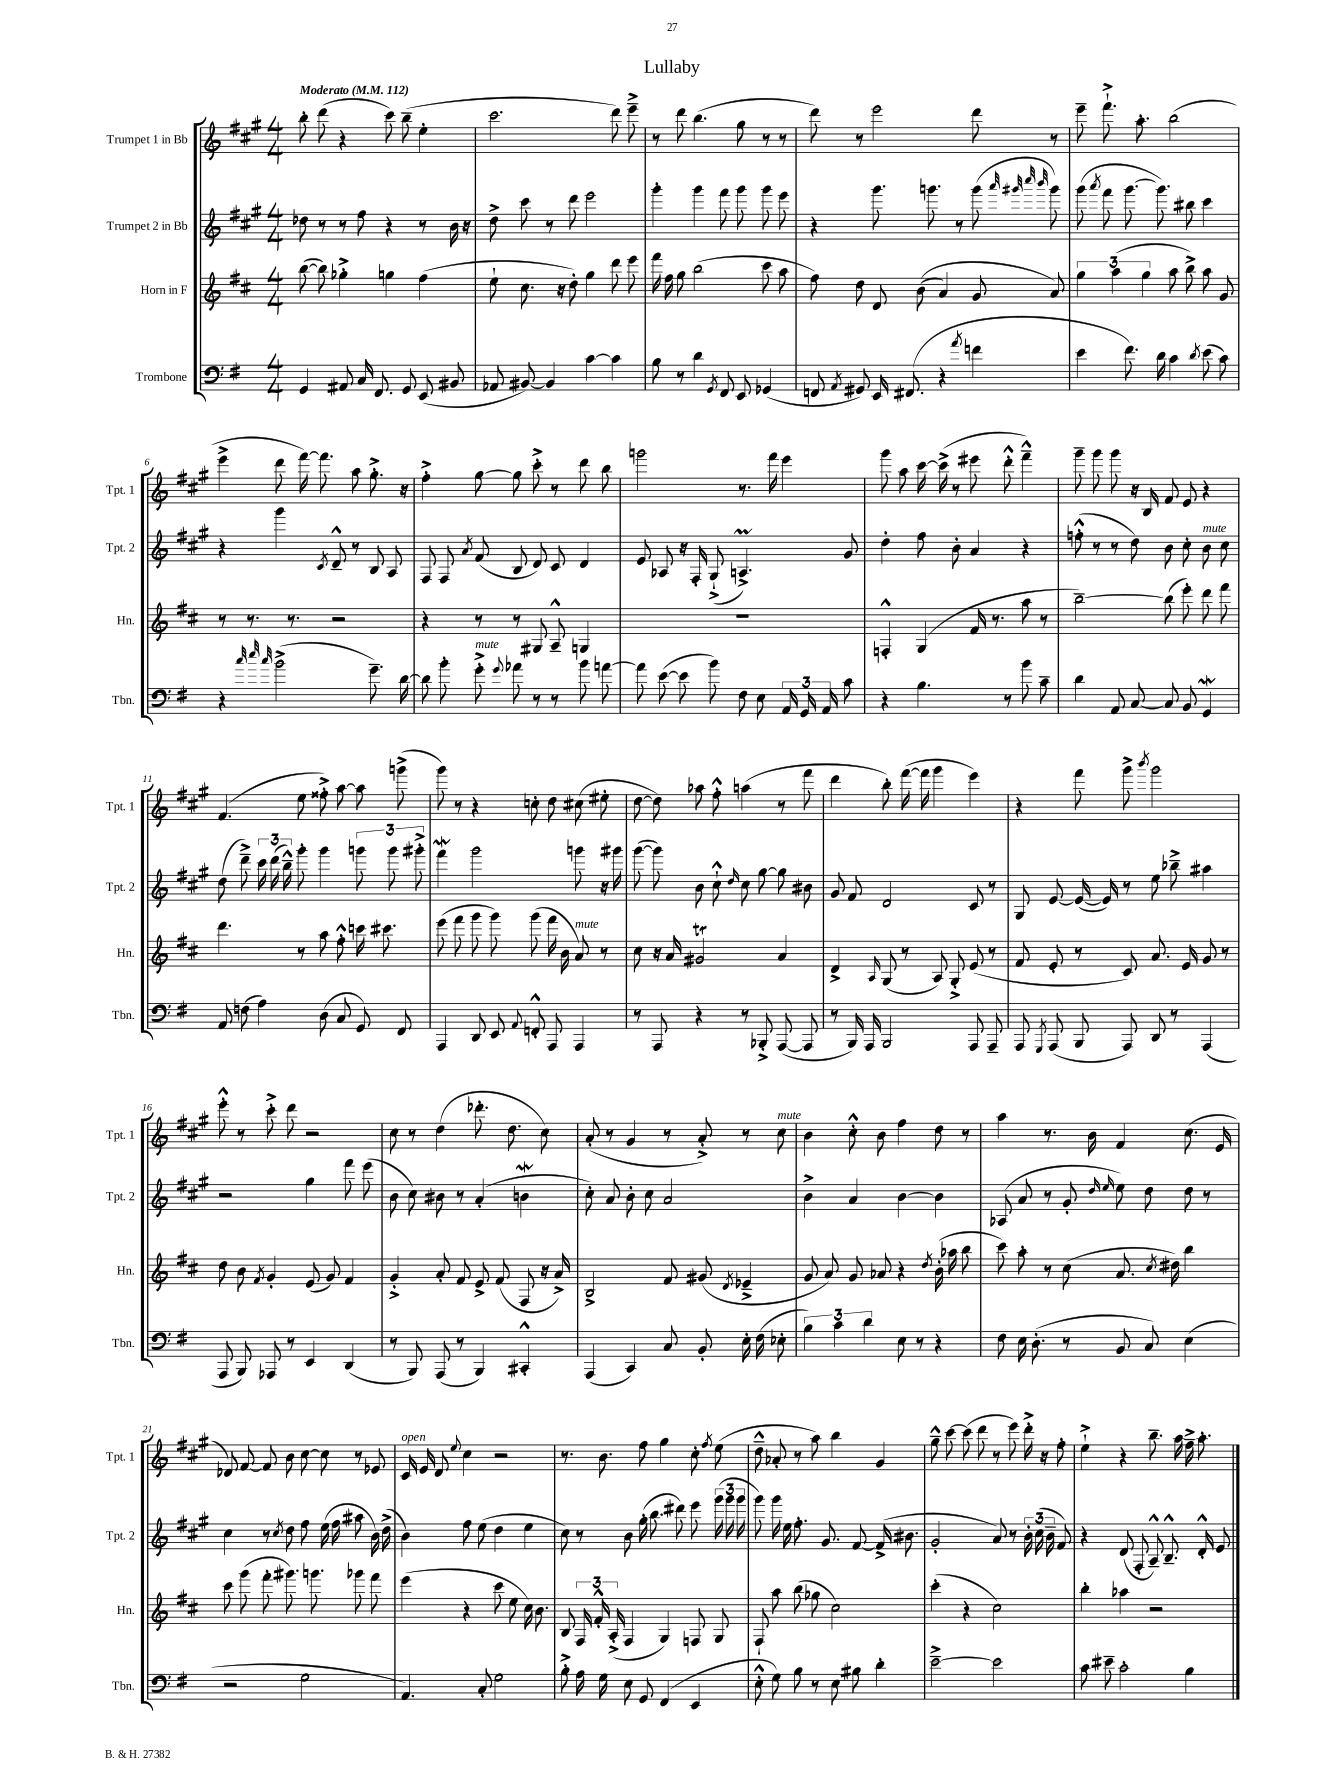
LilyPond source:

\header { title = "Lullaby" }
<<
\new StaffGroup <<
\new Staff = "s0" \with { instrumentName = "Trumpet 1 in Bb" shortInstrumentName = "Tpt. 1" } {
    \clef treble \key a \major \numericTimeSignature \time 4/4 \tempo "Moderato" 4 = 112
    \autoBeamOff b''8-. d'''8( r4 cis'''8) b''8--( e''4-. |
    cis'''2. d'''8) e'''8---> |
    r8 d'''8 b''4.( gis''8 r8 r8 |
    d'''8) r8 e'''2 d'''8 r8 |
    e'''8-- fis'''8.-!-> a''8.-. b''2( |
    e'''4-> d'''8 fis'''16~) fis'''8. a''8 gis''8.-.-> r16 |
    fis''4-.-> gis''8~ gis''8 cis'''8-.-> r8 d'''8 b''8 |
    g'''2 r8. fis'''16 e'''4 |
    gis'''8 a''8 cis'''16~ cis'''16->( r8 eis'''8 d'''8-.-^ fis'''4---^) |
    gis'''8-- gis'''8 gis'''8 r16 b16 fis'8 e'8 r4 |
    fis'4.( e''8 fisis''8-.->) a''8~ a''8 g'''8->( |
    gis'''8) r8 r4 c''8-. d''8 cis''8( eis''8-. |
    d''8~ d''8) aes''8 fis''8-.-^ a''4( r8 fis'''8 |
    d'''4 b''8-.) fis'''16~( fis'''16 gis'''4 e'''4) |
    r4 fis'''8 gis'''8-> \acciaccatura { b'''8 } gis'''2 |
    e'''8-.-^ r8 cis'''8-.-> d'''8 r2 |
    cis''8 r8 d''4( des'''8.-. d''8. cis''8) |
    a'8-.( r8 gis'4 r8 a'8-.->) r8 cis''8^\markup { \italic "mute" } |
    b'4 cis''8-.-^ b'8 fis''4 d''8 r8 |
    a''4 r8. b'16 fis'4 cis''8.( e'16 |
    des'8) fis'8~ fis'8 b'8 cis''8~ cis''8 r8 ees'8 |
    cis'16^\markup { \italic "open" } e'16 d'8 \appoggiatura { e''8 } cis''4 r2 |
    r8. b'8. fis''8 gis''4 cis''8-. \acciaccatura { fis''8 } e''8( |
    d''8---^ aes'8-. r8 a''8) b''4 gis'4 |
    gis''8---^ cis'''8~ cis'''8( d'''8 r8 e'''8) d'''16-.-> r16 fis''8-. |
    e''4-!-> r4 b''8.-- a''16 fis''16---> a''8.-. \bar "|." |
}
\new Staff = "s1" \with { instrumentName = "Trumpet 2 in Bb" shortInstrumentName = "Tpt. 2" } {
    \clef treble \key a \major \numericTimeSignature \time 4/4
    \autoBeamOff des''8 r8 r8 fis''8 r4 r8 b'16 r16 |
    d''8-> cis'''8 r8 d'''8 e'''2 |
    gis'''4-. gis'''4 fis'''8 gis'''8 gis'''8 e'''8 |
    r4 gis'''8. g'''8. r8 g'''8( \grace { a'''32 gis'''32 cis''''32 b'''32 } gis'''8) |
    gis'''8( \acciaccatura { a'''8 } fis'''8 gis'''8.~ gis'''8.) bis''8 cis'''4 |
    r4 gis'''4 \acciaccatura { cis'8 } d'8---^ r8 b8 a8 |
    fis8 fis8 \acciaccatura { a'8 } fis'8( b8 d'8) cis'8 d'4 |
    e'8 aes8 r16 fis16-. gis8-!->( a4.->\prall) gis'8 |
    d''4-. fis''8 b'8-. a'4 r4 |
    f''8-.-^( r8 r8 d''8) b'8 cis''8-. b'8^\markup { \italic "mute" } cis''8 |
    d''8( d'''8--->) \tuplet 3/2 { cis'''16 d'''16( b''16---^) } gis'''8-. gis'''4 \tuplet 3/2 { g'''8 g'''8 gis'''8-.-> } |
    fis'''4\mordent gis'''2 g'''8 r16 gis'''16 |
    gis'''8~( gis'''8) b'8 cis''8-!-^ \grace { d''16 } cis''8 gis''8~ gis''8 bis'8 |
    gis'8 fis'8 d'2 cis'8 r8 |
    gis8 e'8~ e'16~( e'16) r8 e''8 bes''8---> ais''4 |
    r2 gis''4 fis'''8 e'''8( |
    b'8 cis''8) bis'8 r8 a'4-.( b'4\mordent |
    cis''8-.) a'8 b'8-. cis''8 a'2 |
    b'4-> a'4 b'4~ b'4 |
    aes8( a'8 r8 gis'8-. \grace { d''16 e''16 } e''8) d''8 d''8 r8 |
    cis''4 r8 \acciaccatura { cis''8 } d''8 fis''8 e''16( fis''16 ais''8 b'16) d''16->( |
    b'4) fis''8 e''8( d''4 e''4 |
    cis''8) r8 b'8 gis''16-.( b''8. dis'''8) e'''8 \tuplet 3/2 { gis'''16( gis'''16 gis'''16 } |
    gis'''8) gis'''16 e''16 fis''8.-. gis'8. fis'8~ fis'16->( bis'8. |
    gis'2-. a'8) r8 \tuplet 3/2 { b'16-. cis''16( b'16-- } fis'8) |
    r4 d'8( fis8-. a8---^) b8.---^ d'16-.-^ e'8 \bar "|." |
}
\new Staff = "s2" \with { instrumentName = "Horn in F" shortInstrumentName = "Hn." } {
    \clef treble \key d \major \numericTimeSignature \time 4/4
    \autoBeamOff b''8~( b''8) ges''4-.-> g''4 fis''4( |
    e''8-! cis''8. r16 d''8-.) g''4 d'''8 e'''8 |
    fis'''16 fis''16 g''8 b''2( cis'''8 a''8 |
    fis''8) d''8 d'8 b'8(\( a'4) g'8 a'8\) |
    \tuplet 3/2 { g''4 a''4( g''4 } a''8 b''8->) a''8 g'8 |
    r8 r8. r8. r2 |
    r4 r8 r8 gis8 a8---^ g4 |
    R1 |
    f4-.-^ g4( fis'16 r8. a''8 r8 |
    b''2~--) b''8( e'''8-.) d'''8 fis'''8 |
    d'''4. r8 a''8 fis''8-.-^ c'''16 cis'''8. |
    e'''8( fis'''8 g'''8 g'''8) g'''8( fis'''16 b'16 a'8^\markup { \italic "mute" }) r8 |
    cis''8 r16 a'16 gis'2\trill a'4 |
    d'4-> \grace { a16 } g8( r8 a8) g8-.-> e'8( r8 |
    fis'8 e'8-. r8 cis'8) a'8. e'16 g'8 r8 |
    d''8 b'8 \acciaccatura { fis'8 } g'4-. e'8( g'8) fis'4 |
    g'4-.-> a'8-. fis'8 e'8-> fis'8( fis8 r16 a'16->) |
    b2-> fis'8 gis'8( \acciaccatura { d'8 } ees'4---> |
    g'8 a'8) g'8 aes'8 r4 \acciaccatura { d''8 } b'16-.( aes''16 b''8 |
    cis'''8) a''8-. r8 cis''8( a'8. \acciaccatura { cis''8 } dis''16) b''4 |
    cis'''8 g'''8( fis'''8-. gis'''8.) g'''8. ges'''8 fis'''8 |
    e'''4( r4 cis'''8 e''8 cis''16) b'8. |
    b8 \tuplet 3/2 { fis16 fis'16-.-^ a16-.->( } fis4 g4) f8 g8 |
    fis8-! a''8 b''8( ges''8 cis''2) |
    cis'''4-.( r4 cis''2) |
    b''4-. aes''4 r2 \bar "|." |
}
\new Staff = "s3" \with { instrumentName = "Trombone" shortInstrumentName = "Tbn." } {
    \clef bass \key g \major \numericTimeSignature \time 4/4
    \autoBeamOff g,4 ais,8 c16 fis,8. g,8 e,8( bis,8 |
    aes,8 bis,8~) bis,4 c'4~ c'4 |
    b8 r8 d'4 \acciaccatura { g,8 } fis,8 e,8 ges,4( |
    f,8 \acciaccatura { a,8 } gis,8) e,16 fis,8.( r4 \acciaccatura { a'8 } f'4 |
    e'4 fis'8.) d'16 c'4 \acciaccatura { d'8 } e'8( c'8) |
    r4 \grace { c''32 e''32 c''32 } b'2->( g'8.--) d'16~ |
    d'8 b'8-. g'8-.->^\markup { \italic "mute" } \appoggiatura { g'8 } aes'8 r8 r8 b'8 a'8~ |
    a'8 e'8~( e'8 b'8) fis8 e8 \tuplet 3/2 { a,16 g,16 a,16 } c'8 |
    r4 b4. r8 b'8 c'8-- |
    d'4 a,8 c8~ c8 b,8 g,4\mordent |
    a,8 f8( a4) d8( c8 g,8) fis,8 |
    a,,4 d,8 e,8 \appoggiatura { a,8 } f,8-.-^ a,,8 a,,4 |
    r8 a,,8 r4 r8 bes,,8-.-> a,,8~( a,,8 |
    r8 b,,16) a,,16 b,,2 a,,8 a,,8-- |
    a,,8 \acciaccatura { g,,8 } a,,8( b,,8 a,,8) d,8 r8 a,,4( |
    a,,8 b,,8) aes,,8 r8 e,4 d,4( |
    r8 b,,8) a,,8( r8 b,,4) cis,4-.-^ |
    a,,4( c,4) c8 b,8-. e16-. fis16( ees8-. |
    \tuplet 3/2 { b4) c'4 d'4 } e8 r8 r4 |
    fis8 e16 d8.-.( r8 b,8 c8) e4( |
    r2 g2 |
    a,4.) c8-. g2 |
    b8-.-> a16 g16 e8 g,8 fis,4( e,4 |
    e8-.-^ g8) b8 r8 e8 bis8 d'4-. |
    e'2~---> e'2 |
    c'8 eis'8-- c'2-. b4 \bar "|." |
}
>>
>>
